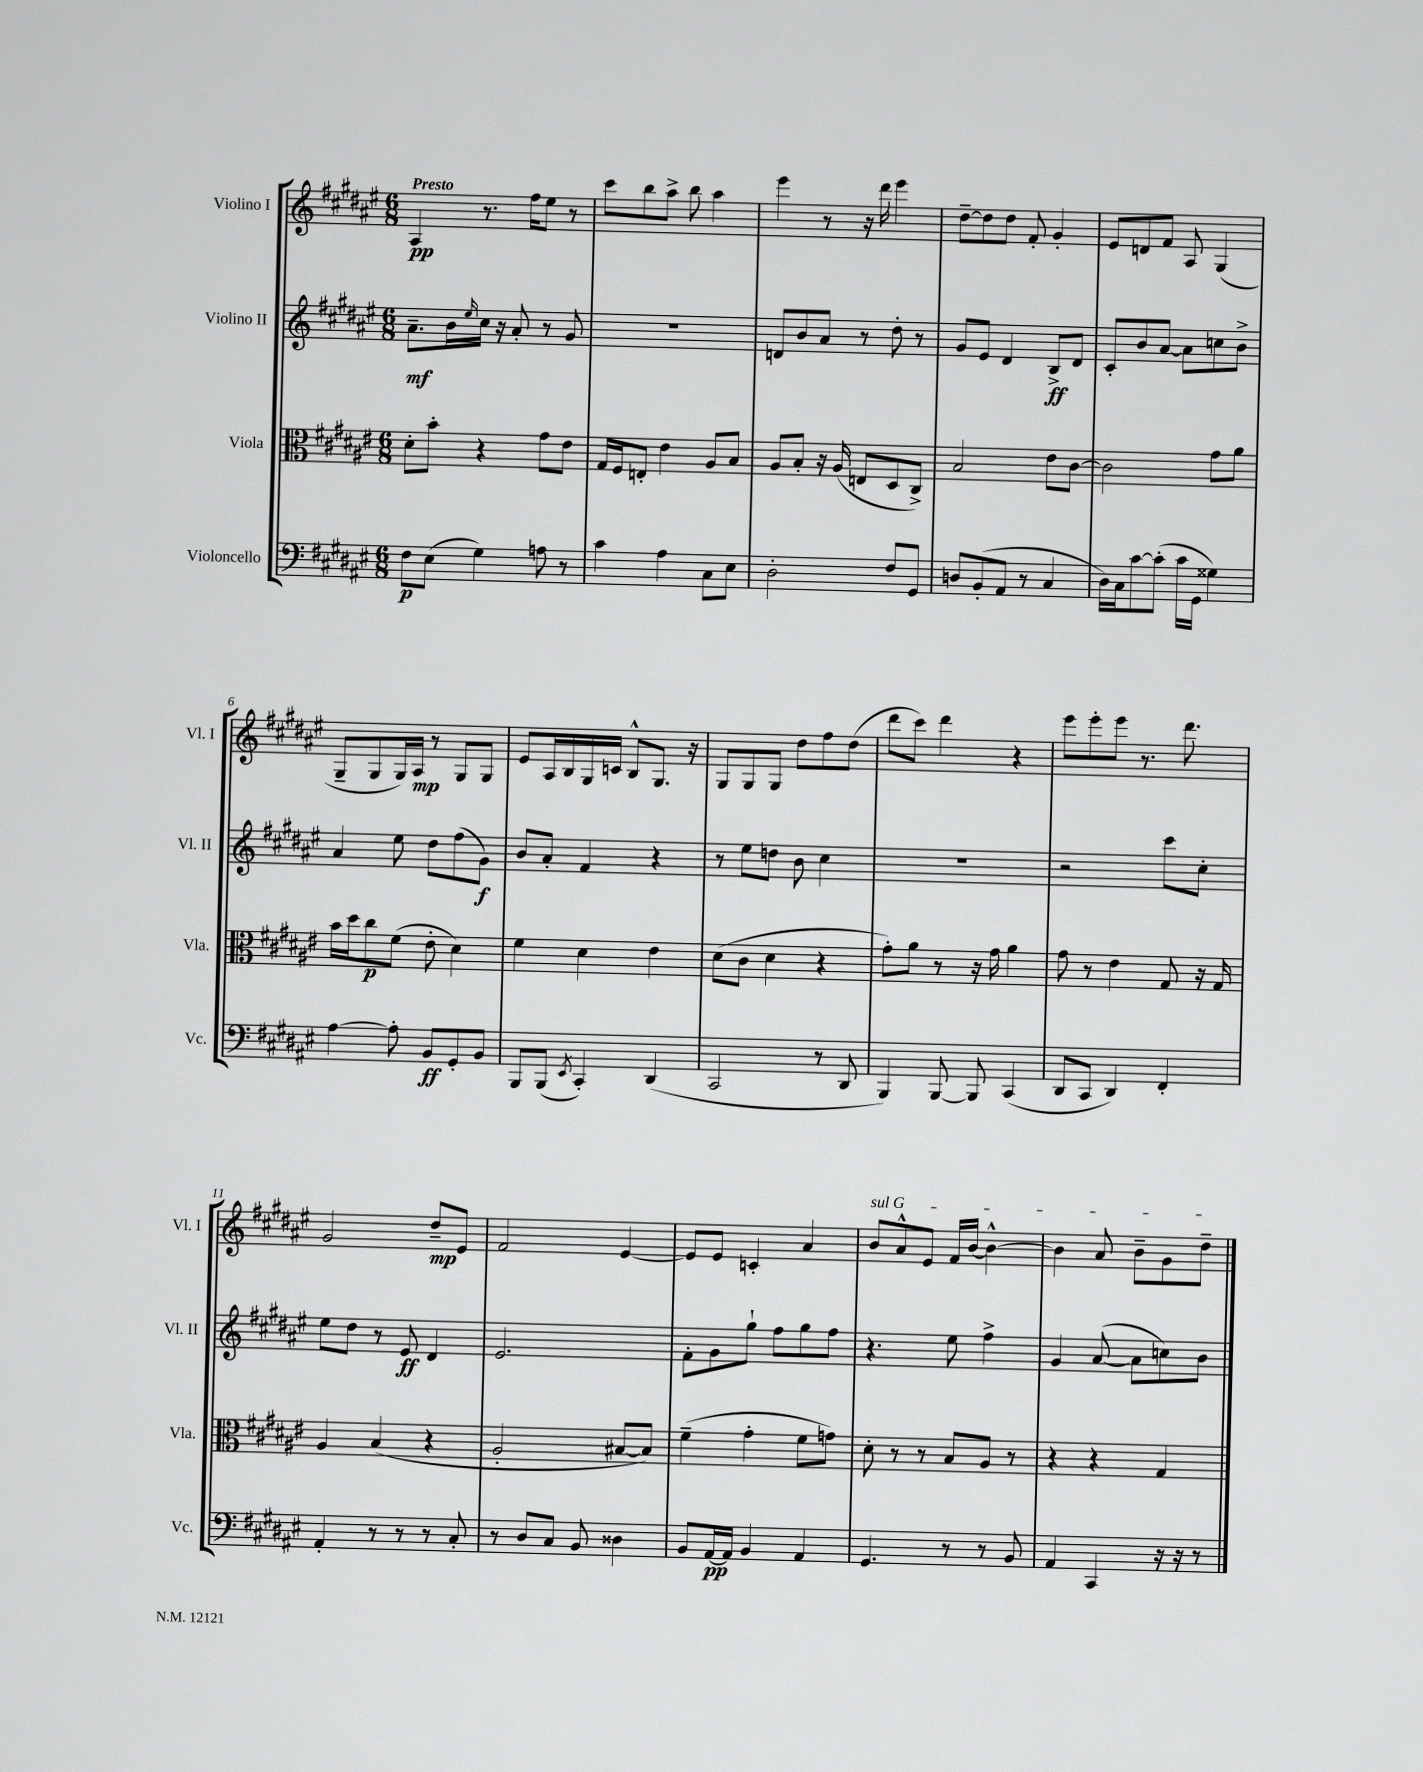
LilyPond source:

<<
\new StaffGroup <<
\new Staff = "s0" \with { instrumentName = "Violino I" shortInstrumentName = "Vl. I" } {
    \clef treble \key fis \major \numericTimeSignature \time 6/8 \tempo "Presto"
    ais4\pp r8. fis''16 eis''8 r8 |
    cis'''8 b''8 ais''8-> b''8 ais''4 |
    eis'''4 r8 r16 dis'''16 eis'''4 |
    dis''8~-- dis''8 dis''8 fis'8-. gis'4-. |
    eis'8 d'8 fis'8 ais8 gis4( |
    gis8-- gis8 gis16) ais16\mp r8 gis8 gis8 |
    eis'8 ais16 b16 gis16 c'16 b8-^ gis8. r16 |
    gis8 gis8 gis8 dis''8 fis''8 dis''8( |
    dis'''8 cis'''8) dis'''4 r4 |
    eis'''8 eis'''8-. eis'''8 r8. dis'''8. |
    gis'2 dis''8--\mp eis'8 |
    fis'2 eis'4~ |
    eis'8 eis'8 c'4-. ais'4 |
    \once \override TextSpanner.bound-details.left.text = \markup { \italic "sul G" } b'8\startTextSpan ais'8-^ eis'8 fis'16 b'16~ b'4~-^ |
    b'4 ais'8 b'8-- gis'8 dis''8--\stopTextSpan \bar "|." |
}
\new Staff = "s1" \with { instrumentName = "Violino II" shortInstrumentName = "Vl. II" } {
    \clef treble \key fis \major \numericTimeSignature \time 6/8
    ais'8.--\mf b'16 \grace { eis''16 } cis''16 r16 ais'8-. r8 gis'8 |
    R2. |
    d'8 b'8 ais'8 r8 dis''8-. r8 |
    gis'8 eis'8 dis'4 b8->\ff dis'8 |
    cis'8-. b'8 ais'8~ ais'8 c''8 b'8-> |
    ais'4 eis''8 dis''8 fis''8( gis'8\f) |
    b'8 ais'8-. fis'4 r4 |
    r8 eis''8 d''8 b'8 cis''4 |
    R2. |
    r2 cis'''8 cis''8-. |
    eis''8 dis''8 r8 eis'8\ff dis'4 |
    eis'2. |
    fis'8-. gis'8 gis''8-! fis''8 gis''8 fis''8 |
    r4. eis''8 fis''4-> |
    gis'4 ais'8~( ais'8 c''8) b'8 \bar "|." |
}
\new Staff = "s2" \with { instrumentName = "Viola" shortInstrumentName = "Vla." } {
    \clef alto \key fis \major \numericTimeSignature \time 6/8
    dis'8-. b'8-. r4 gis'8 eis'8 |
    gis16 fis16 e8-. eis'4 ais8 b8 |
    ais8 b8-. r16 ais16( e8 dis8 cis8->) |
    b2 eis'8 cis'8~ |
    cis'2 gis'8 ais'8 |
    b'16 dis''16 cis''8\p fis'8( eis'8-. dis'4) |
    fis'4 dis'4 eis'4 |
    dis'8( cis'8 dis'4 r4 |
    gis'8-.) ais'8 r8 r16 gis'16 ais'4 |
    gis'8 r8 eis'4 gis8 r16 gis16 |
    ais4 b4( r4 |
    ais2-. bis8~ bis8) |
    fis'4--( gis'4-. fis'8 g'8) |
    dis'8-. r8 r8 b8 ais8 r8 |
    r4 r4 gis4 \bar "|." |
}
\new Staff = "s3" \with { instrumentName = "Violoncello" shortInstrumentName = "Vc." } {
    \clef bass \key fis \major \numericTimeSignature \time 6/8
    fis8\p eis8( gis4) a8 r8 |
    cis'4 ais4 cis8 eis8 |
    dis2-. fis8 gis,8 |
    d8 b,8-.( ais,8 r8 cis4 |
    dis16) cis16 cis'8~ cis'8-.( cis'16 gis,16 gisis4) |
    ais4~ ais8-. b,8\ff gis,8-. b,8 |
    b,,8 b,,8( \acciaccatura { eis,8 } cis,4-.) dis,4( |
    cis,2 r8 dis,8 |
    b,,4) b,,8~ b,,8 cis,4( |
    dis,8 cis,8 dis,4) fis,4-. |
    ais,4-. r8 r8 r8 cis8-. |
    r8 dis8 cis8 b,8 disis4 |
    b,8 ais,16~\pp ais,16 b,4 ais,4 |
    gis,4. r8 r8 b,8 |
    ais,4 cis,4 r16 r16 r8 \bar "|." |
}
>>
>>
